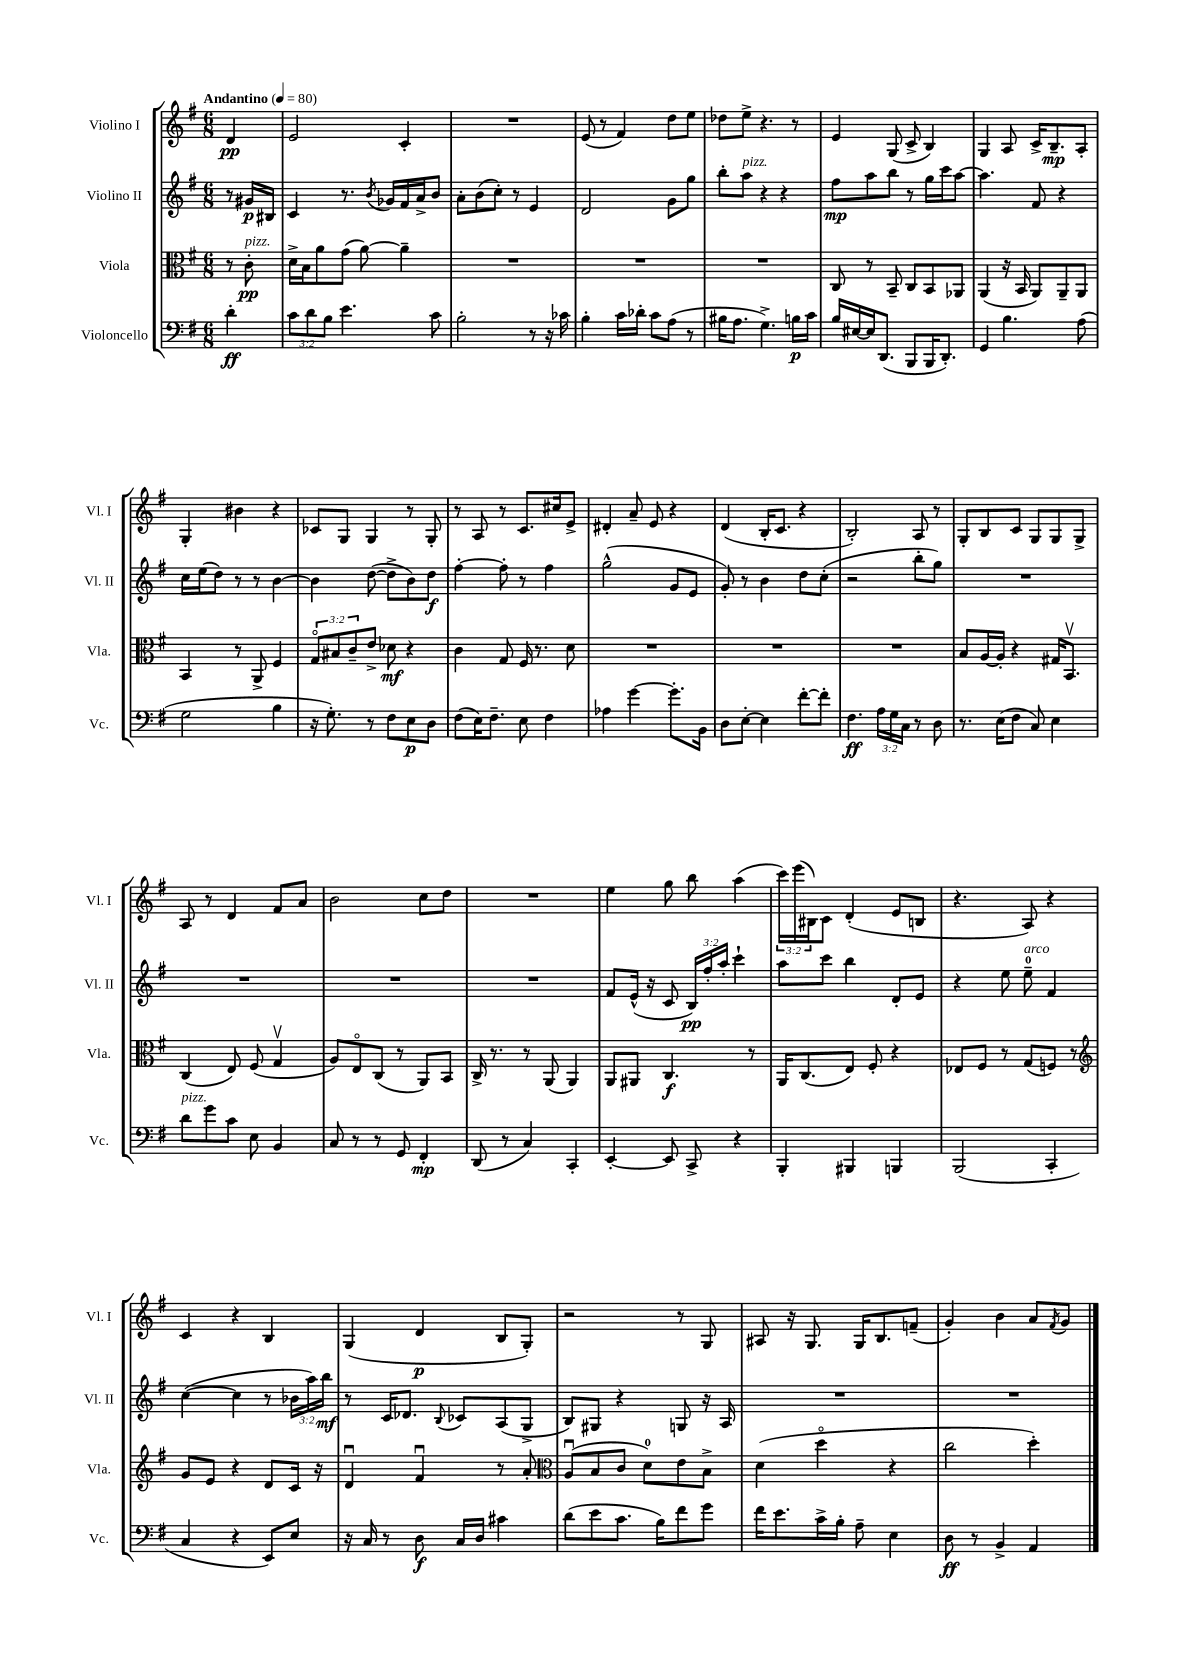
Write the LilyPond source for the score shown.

<<
\new StaffGroup <<
\new Staff = "s0" \with { instrumentName = "Violino I" shortInstrumentName = "Vl. I" } {
    \clef treble \key g \major \numericTimeSignature \time 6/8 \override Staff.TupletNumber.text = #tuplet-number::calc-fraction-text \partial 4 \tempo "Andantino" 4 = 80
    d'4\pp |
    e'2 c'4-. |
    R2. |
    e'8( r8 fis'4) d''8 e''8 |
    des''8 e''8-> r4. r8 |
    e'4 g8( c'8-> b4) |
    g4 a8 c'16-> b8.--\mp a8-. |
    g4-. bis'4 r4 |
    ces'8 g8 g4 r8 g8-. |
    r8 a8 r8 c'8. cis''16 e'8-> |
    dis'4-. a'8-- e'8 r4 |
    d'4( b16-. c'8. r4 |
    b2-.) a8 r8 |
    g8-. b8 c'8 g8 g8 g8-> |
    a8 r8 d'4 fis'8 a'8 |
    b'2 c''8 d''8 |
    R2. |
    e''4 g''8 b''8 a''4( |
    \tuplet 3/2 { c'''16) e'''16( bis16) } c'8 d'4-.( e'8 b8 |
    r4. a8) r4 |
    c'4 r4 b4 |
    g4( d'4\p b8 g8-.) |
    r2 r8 g8 |
    ais8 r16 g8. g16 b8. f'8--( |
    g'4-.) b'4 a'8 \acciaccatura { fis'8 } g'8 \bar "|." |
}
\new Staff = "s1" \with { instrumentName = "Violino II" shortInstrumentName = "Vl. II" } {
    \clef treble \key g \major \numericTimeSignature \time 6/8 \override Staff.TupletNumber.text = #tuplet-number::calc-fraction-text \partial 4
    r8 gis'16\p bis16 |
    c'4 r8. \acciaccatura { b'8 } ges'16 fis'16 a'16-> b'8 |
    a'8-. b'8( c''8-.) r8 e'4 |
    d'2 g'8 g''8 |
    b''8-. a''8^\markup { \italic "pizz." } r4 r4 |
    fis''8\mp a''8 b''8 r8 g''16 c'''16 a''8~ |
    a''4. fis'8 r4 |
    c''16 e''16( d''8) r8 r8 b'4~ |
    b'4 d''8~( d''8-> b'8) d''8\f |
    fis''4~-. fis''8-. r8 fis''4 |
    g''2-^( g'8 e'8 |
    g'8-.) r8 b'4 d''8 c''8-.( |
    r2 b''8-. g''8) |
    R2. |
    R2. |
    R2. |
    R2. |
    fis'8 e'16-^( r16 c'8 \tuplet 3/2 { b16\pp) fis''16-. a''16-. } c'''4-! |
    a''8 c'''8 b''4 d'8-. e'8 |
    r4 e''8 e''8-0--^\markup { \italic "arco" } fis'4 |
    c''4~( c''4 r8 \tuplet 3/2 { bes'16 a''16) b''16\mf } |
    r8 c'16 des'8. \appoggiatura { b8 } ces'8 a8( g8-> |
    b8) gis8 r4 g8 r16 a16 |
    R2. |
    R2. \bar "|." |
}
\new Staff = "s2" \with { instrumentName = "Viola" shortInstrumentName = "Vla." } {
    \clef alto \key g \major \numericTimeSignature \time 6/8 \override Staff.TupletNumber.text = #tuplet-number::calc-fraction-text \partial 4
    r8 c'8-.\pp^\markup { \italic "pizz." } |
    d'16-> b16 a'8 g'8( a'8~) a'4-- |
    R2. |
    R2. |
    R2. |
    c8 r8 b,8-- c8 b,8 aes,8 |
    a,4( r16 b,16 a,8) a,8-- a,8 |
    b,4 r8 a,8-> fis4 |
    \tuplet 3/2 { g8\flageolet bis8 c'8-- } e'8-> des'8\mf r4 |
    c'4 g8 fis16 r8. d'8 |
    R2. |
    R2. |
    R2. |
    b8 a16~ a16-. r4 gis16 b,8.\upbow |
    c4( e8) fis8( g4\upbow |
    a8) e8\flageolet c8( r8 a,8) b,8 |
    c16-> r8. r8 a,8( a,4) |
    a,8 ais,8 c4.\f r8 |
    a,16 c8.( e8) fis8-. r4 |
    ees8 fis8 r8 g8( f8) r8 |
    \clef treble g'8 e'8 r4 d'8 c'16 r16 |
    d'4\downbow fis'4\downbow r8 a'8-. |
    \clef alto a8\downbow( b8 c'8 d'8-0) e'8 b8-> |
    d'4( d''4\flageolet r4 |
    c''2 d''4-.) \bar "|." |
}
\new Staff = "s3" \with { instrumentName = "Violoncello" shortInstrumentName = "Vc." } {
    \clef bass \key g \major \numericTimeSignature \time 6/8 \override Staff.TupletNumber.text = #tuplet-number::calc-fraction-text \partial 4
    d'4-.\ff |
    \tuplet 3/2 { c'8 d'8 b8 } e'4. c'8 |
    b2-. r8 r16 ces'16 |
    b4-. c'16 des'16-. c'8 a8( r8 |
    bis16 a8. g4.->) b16\p c'16 |
    b16 eis16~ eis16 d,8.( b,,8 b,,16 d,8.-.) |
    g,4 b4. a8( |
    g2 b4 |
    r16 g8.-.) r8 fis8 e8\p d8 |
    fis8( e16) fis8.-- e8 fis4 |
    aes4 g'4~ g'8.-. b,16 |
    d8 e8~-. e4 fis'8~-. fis'8-. |
    fis4.\ff \tuplet 3/2 { a16 g16 c16 } r8 d8 |
    r8. e16( fis8 c8) e4 |
    d'8^\markup { \italic "pizz." } g'8 c'8 e8 b,4 |
    c8 r8 r8 g,8 fis,4-.\mp |
    d,8( r8 c4) c,4-. |
    e,4~-. e,8 c,8-> r4 |
    b,,4-. bis,,4 b,,4 |
    b,,2( c,4-. |
    c4 r4 e,8) e8 |
    r16 c16 r8 d8\f c16 d16 cis'4 |
    d'8( e'8 c'8. b16) fis'8 g'8 |
    fis'16 e'8. c'16-> b16-. a8-- e4 |
    d8\ff r8 b,4-> a,4 \bar "|." |
}
>>
>>
\layout { \context { \Score \remove "Bar_number_engraver" } }
